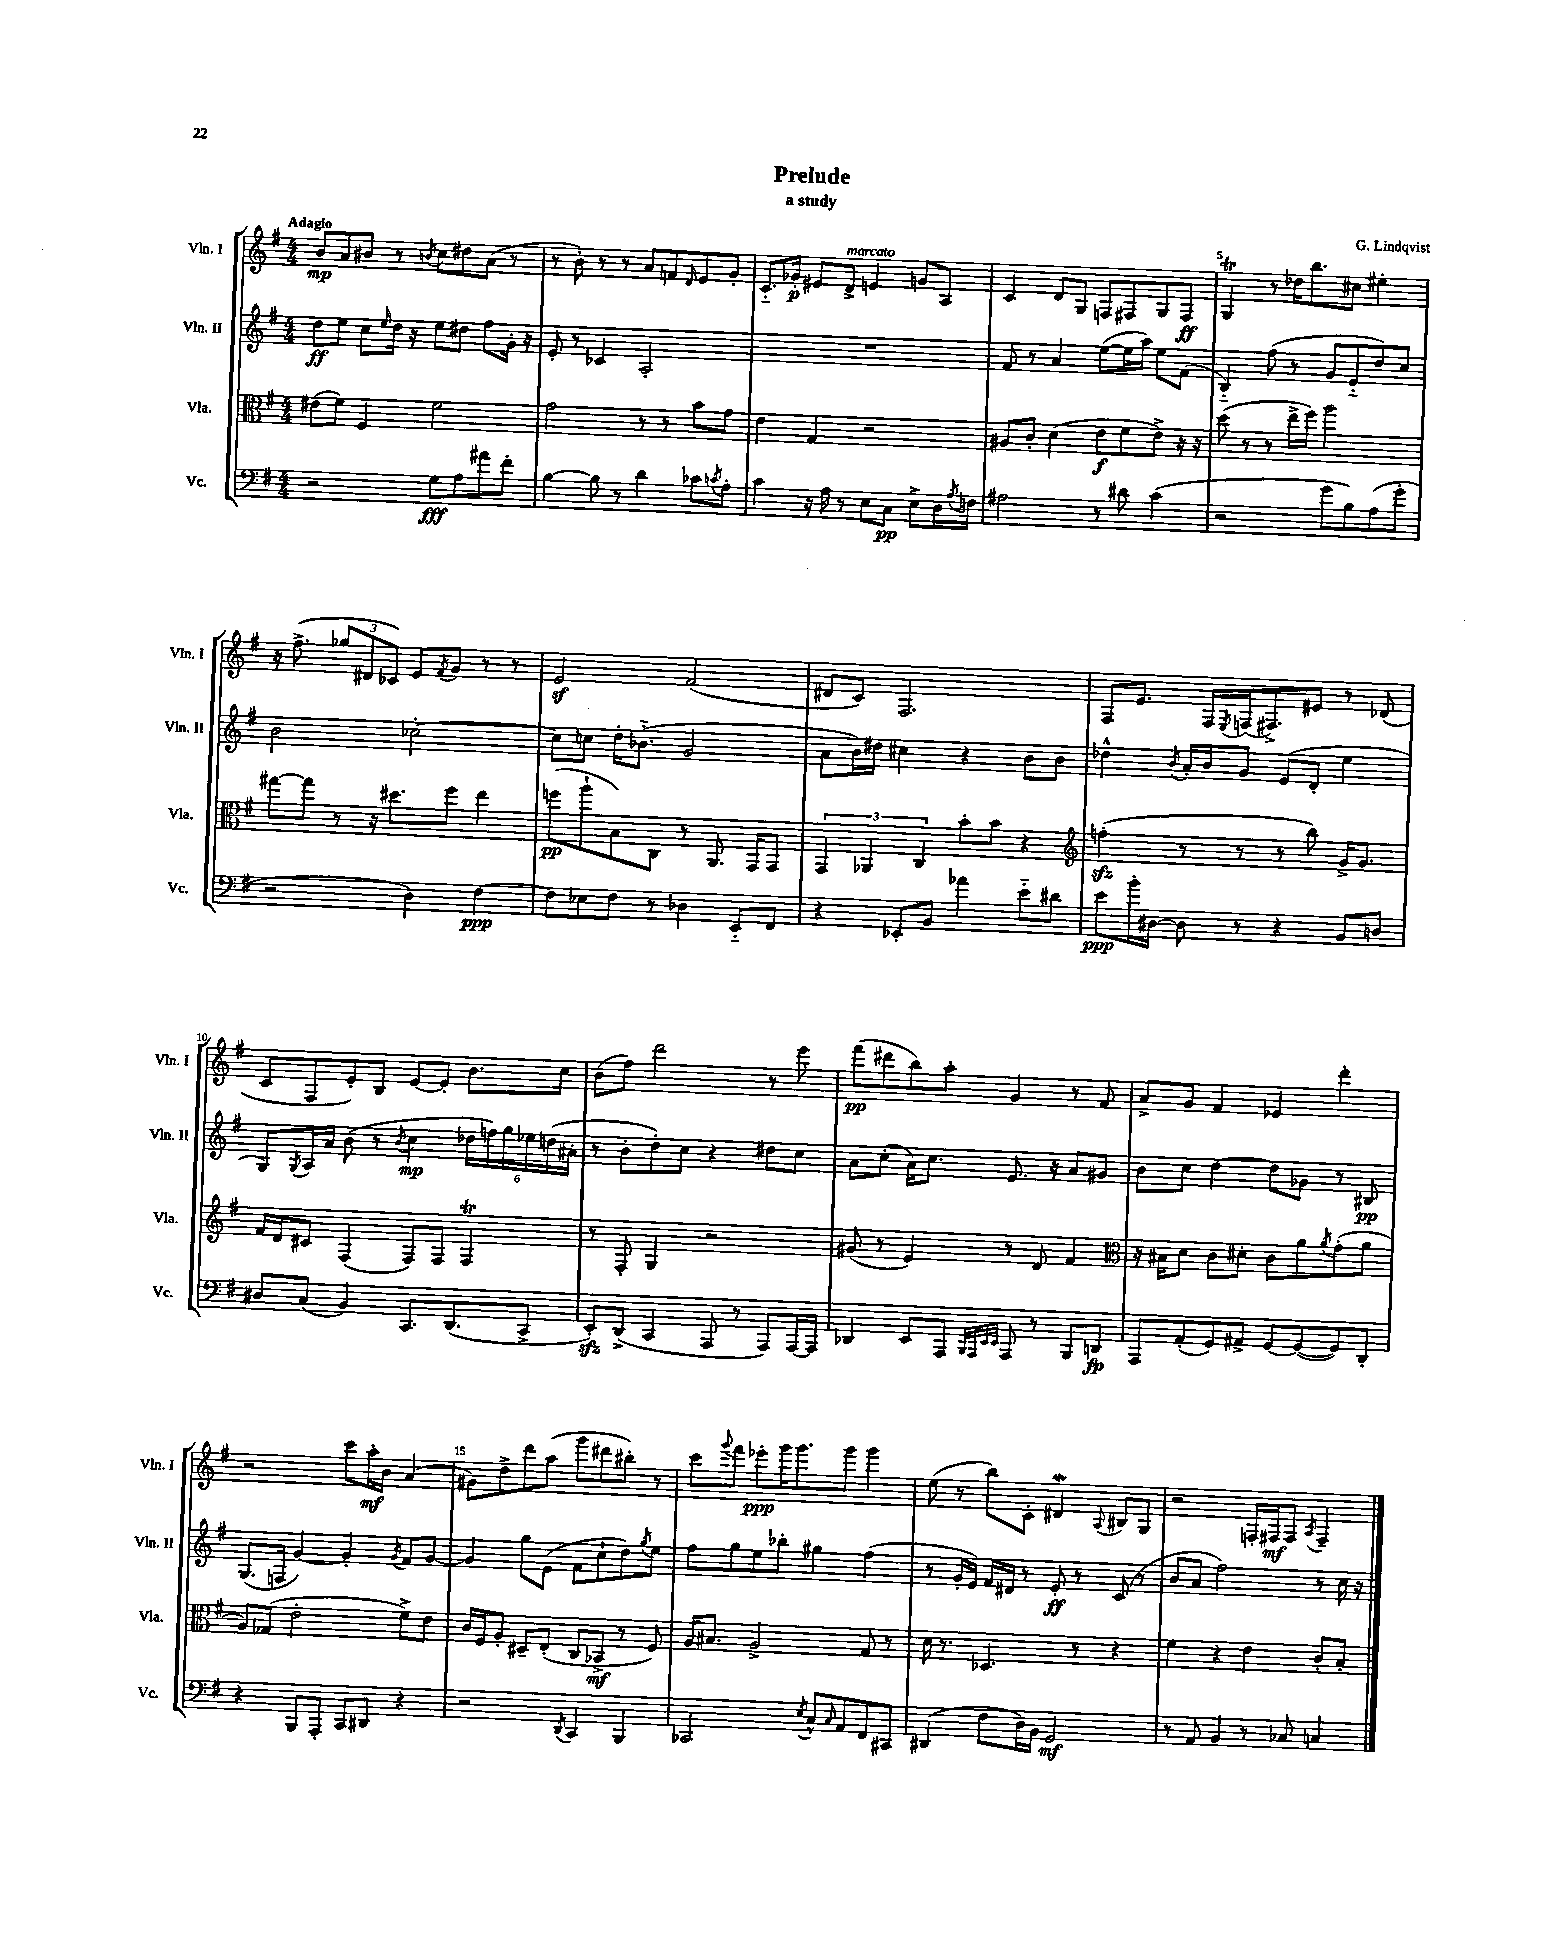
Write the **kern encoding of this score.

**kern	**kern	**kern	**kern
*staff4	*staff3	*staff2	*staff1
*clefF4	*clefC3	*clefG2	*clefG2
*k[f#]	*k[f#]	*k[f#]	*k[f#]
*M4/4	*M4/4	*M4/4	*M4/4
2r	(8e#\L	8dd\L	8b/L
.	8f#\J)	8ee\J	8a/
.	4F#/	8cc\L	8b#/J
.	.	16qqee/	.
.	.	16dd\Jk	8r
.	.	16r	.
.	.	.	8qb/
8G\L	2f#\	8ee\L	8cc\L
8A\	.	8dd#\J	8dd#\
8a#\	.	8ff#\L	(8a\J
8f#'\J	.	16g'\Jk	8r
.	.	16r	.
=	=	=	=
[4B\	2g\	8e'/	8r
.	.	8r	8b'\)
8B\]	.	4c-/	8r
8r	.	.	8r
4d\	8r	2A'/	8a/L
.	8r	.	8f/
.	.	.	16qqd/
8c-\L	8b\L	.	8e/
8qc/	.	.	.
8A'\J	8g\J	.	8g'/J
=	=	=	=
4c\	4e\	1r	8.c'~/L
.	.	.	16g-'/Jk
16r	4G/	.	8e#/L
16A\	.	.	.
8r	.	.	8d^/J
8E\L	2r	.	4e/
8C\J	.	.	.
8E^\L	.	.	8g/L
16D\L	.	.	8A/J
8qA/	.	.	.
16F\JJ	.	.	.
=	=	=	=
2A#\	8A#/L	8f#/	4c/
.	8c'/J	8r	.
.	(4d\	4a/	8d/L
.	.	.	8G/J
8r	8e\L	([8ee\L	8F/L
8d#\	8f#\	16ee\]L	8F#/
.	.	16aa\JJ)	.
(4c\	8e^\J)	8ee\L	8G/
.	16r	(8f#\J	8F#/J
.	16r	.	.
=	=	=	=
2r	(8dd\	4B'~/)	4G/
.	8r	.	.
.	8r	(8ff#\	8r
.	16ee^\LL	8r	16dd-\LK
.	16ff#\JJ)	.	8.bb\
8g\L	2aa\	8g/L	.
8B\)	.	8e'~/	8cc#\J
(8A\	.	8dd/)	4ee#'\
8g'\J	.	8cc/J	.
=	=	=	=
2r	[8gg#\L	2b\	16r
.	.	.	(8.ff#^\
.	8gg#\]J	.	.
.	8r	.	12gg-/L
.	.	.	12d#/
.	16r	.	.
.	.	.	12c-/J)
.	8.dd#\L	.	.
4D\)	.	[2cc-'\	8e/L
.	.	.	8qf#/
.	8ff#\J	.	8g/J
[4F#\	4ee\	.	8r
.	.	.	8r
=	=	=	=
8F#\]L	(8ff\L	8cc-\]L	2e/
8E-\	8aa`\	8cc\J	.
8F#\J	8B\)	16dd'\LK	.
.	.	(8.b-'~\J	.
8r	8C\J	.	.
4D-\	8r	2g/	(2f#/
.	8.AA/	.	.
8EE'~/L	.	.	.
.	16GG/LK	.	.
8FF#/J	8GG/J	.	.
=	=	=	=
4r	6GG/	8a\L	8d#/L
.	.	16b\L)	8c/J)
.	6AA-/	.	.
.	.	16dd#\JJ	.
8EE-'/L	.	4cc#\	2.F#/
.	6C/	.	.
8BB/J	.	.	.
4a-\	8b'\L	4r	.
.	8b\J	.	.
8e'~\L	4r	8b\L	.
8d#\J	.	8b\J	.
=	=	=	=
*	*clefG2	*	*
8e\L	(4ff'\	4dd-^^\	8F#/L
16b'\L	.	.	8.e/J
[16D#\JJ	.	.	.
.	.	8qb/	.
8D#\]	8r	16a'/LL	.
.	.	16b/J	16F#/LL
.	.	.	8qE/
8r	8r	8g/J	(16F/J
.	.	.	8.F#^/)
4r	8r	(8e/L	.
.	8bb\)	8d'/J	8e#/J
8BB/L	16g^/LK	4ee\	8r
.	8.g/J	.	.
8D/J	.	.	(8d-/
=	=	=	=
8D#/L	16f#/LL	8G/L)	8c/L
.	16d/J	.	.
.	.	8qG/	.
(8C/J	8c#/J	16A/L	8F#/
.	.	16a/JJ	.
4BB/)	(4F#/	(8b\	8e'/)
.	.	8r	8B/J
.	.	8qb/	.
8.CC/L	8F#/L)	4cc\	[8e/L
.	8F#/J	.	8e'/]J
(8.DD/	.	.	.
.	4F#/	24dd-\LL	8.b\L
.	.	24ff\)	.
.	.	24gg\	.
8CC^/J	.	24ee-\	.
.	.	(24dd\	.
.	.	.	16cc\Jk
.	.	24a#'\JJ	.
=	=	=	=
8EE'/L)	8r	8r	(8b\L
(8DD^/J	8F#'/	8b'\L	8ff#\J)
4CC/	4G/	8dd'\)	2ddd\
.	.	8cc\J	.
8AAA/	2r	4r	.
8r	.	.	.
8AAA/L)	.	8dd#\L	8r
[16AAA/L	.	8cc\J	8eee\
16AAA/]JJ	.	.	.
=	=	=	=
4DD-/	(8g#/	8a\L	(8fff#\L
.	8r	(8cc'\J	8ddd#\
8EE/L	4e/)	16a\LK)	8bb\)
.	.	8.cc\J	.
8AAA/J	.	.	8aa'\J
32qqBBB/LLL	.	.	.
32qqAAA/	.	.	.
32qqEE/	.	.	.
32qqEE/JJJ	.	.	.
8AAA/	8r	8.e/	4g/
8r	8d/	.	.
.	.	16r	.
8BBB/L	4f#/	8a/L	8r
8DD/J	.	8g#/J	8f#/
=	=	=	=
*	*clefC3	*	*
8AAA/L	16r	8b\L	8a^/L
.	16B#\LK	.	.
(8AA'/	8d\J	8cc\J	8g/J
8GG/)	8c\L	[4dd\	4f#/
8AA#^/J	8d#'\J	.	.
[8GG/L	8c\L	8dd\]L	4e-/
(8GG/_	8a\	8g-\J	.
.	8qa/	.	.
8GG/])	(8g'\	8r	4ddd'\
8DD'/J	8a\J	8B#/	.
=	=	=	=
4r	8A/L)	(8.G/L	2r
.	(8G-/J	.	.
.	.	16F/Jk	.
8BBB/L	2e'\	[4g/)	.
8AAA'/J	.	.	.
8CC/L	.	4g'/]	8ccc\L
8DD#/J	.	.	16aa'\L
.	.	.	16b\JJ
.	.	8qg/	.
4r	8f#^\L)	8f#/L	(4a/
.	8e\J	[8g/J	.
=	=	=	=
2r	16c/LL	4g/]	8g#\L)
.	16F#/J	.	.
.	8A'/J	.	8dd^\
.	8D#~/L	8gg\L	8ddd\
.	(8E'/J	(8e\J	(8aa\J
8qDD/	.	.	.
4CC/	8C/L	8f#\L	8ggg\L
.	8BB-^/J	8cc`\	8ddd#\
4BBB/	8r	8dd\)	8bb#'\J)
.	.	8qgg/	.
.	8F#/)	8ee\J	8r
=	=	=	=
2CC-/	16A/LK	8ff#\L	8ccc\L
.	8.B#/J	.	.
.	.	.	8qqggg/
.	.	8gg\	8fff#\J
.	2A^/	8ee\	8eee-'\L
.	.	8bb-'\J	16ggg\K
.	.	.	8.ggg\
8qE/	.	.	.
8C^^/L	.	4gg#\	.
16qqC/	.	.	.
8AA/	.	.	8ggg\J
8FF#/	8G/	(4ff#\	4ggg\
8CC#/J	8r	.	.
=	=	=	=
(4DD#/	16d\	8r	(8ee\
.	8.r	.	.
.	.	16g'/LL	8r
.	.	16e/JJ)	.
8F#\L	4.D-/	16f#/LL	8bb\L)
.	.	16d#/JJ	.
16D\L)	.	8r	8c'\J
16BB\JJ	.	.	.
2GG/	.	8e'/	4d#/
.	8r	8r	.
.	.	.	8qqA/
.	4r	(8c/	8B#/L
.	.	8r	8G/J
=	=	=	=
8r	4f#\	8b/L	2r
8AA/	.	8a/J	.
4BB/	4r	2ff#\)	.
8r	4e\	.	16F'/LL
.	.	.	16F#/J
8C-/	.	.	8F#/J
.	.	.	8qA/
4C/	8c'/L	8r	4F#~/
.	8B'/J	16cc\	.
.	.	16r	.
==	==	==	==
*-	*-	*-	*-
